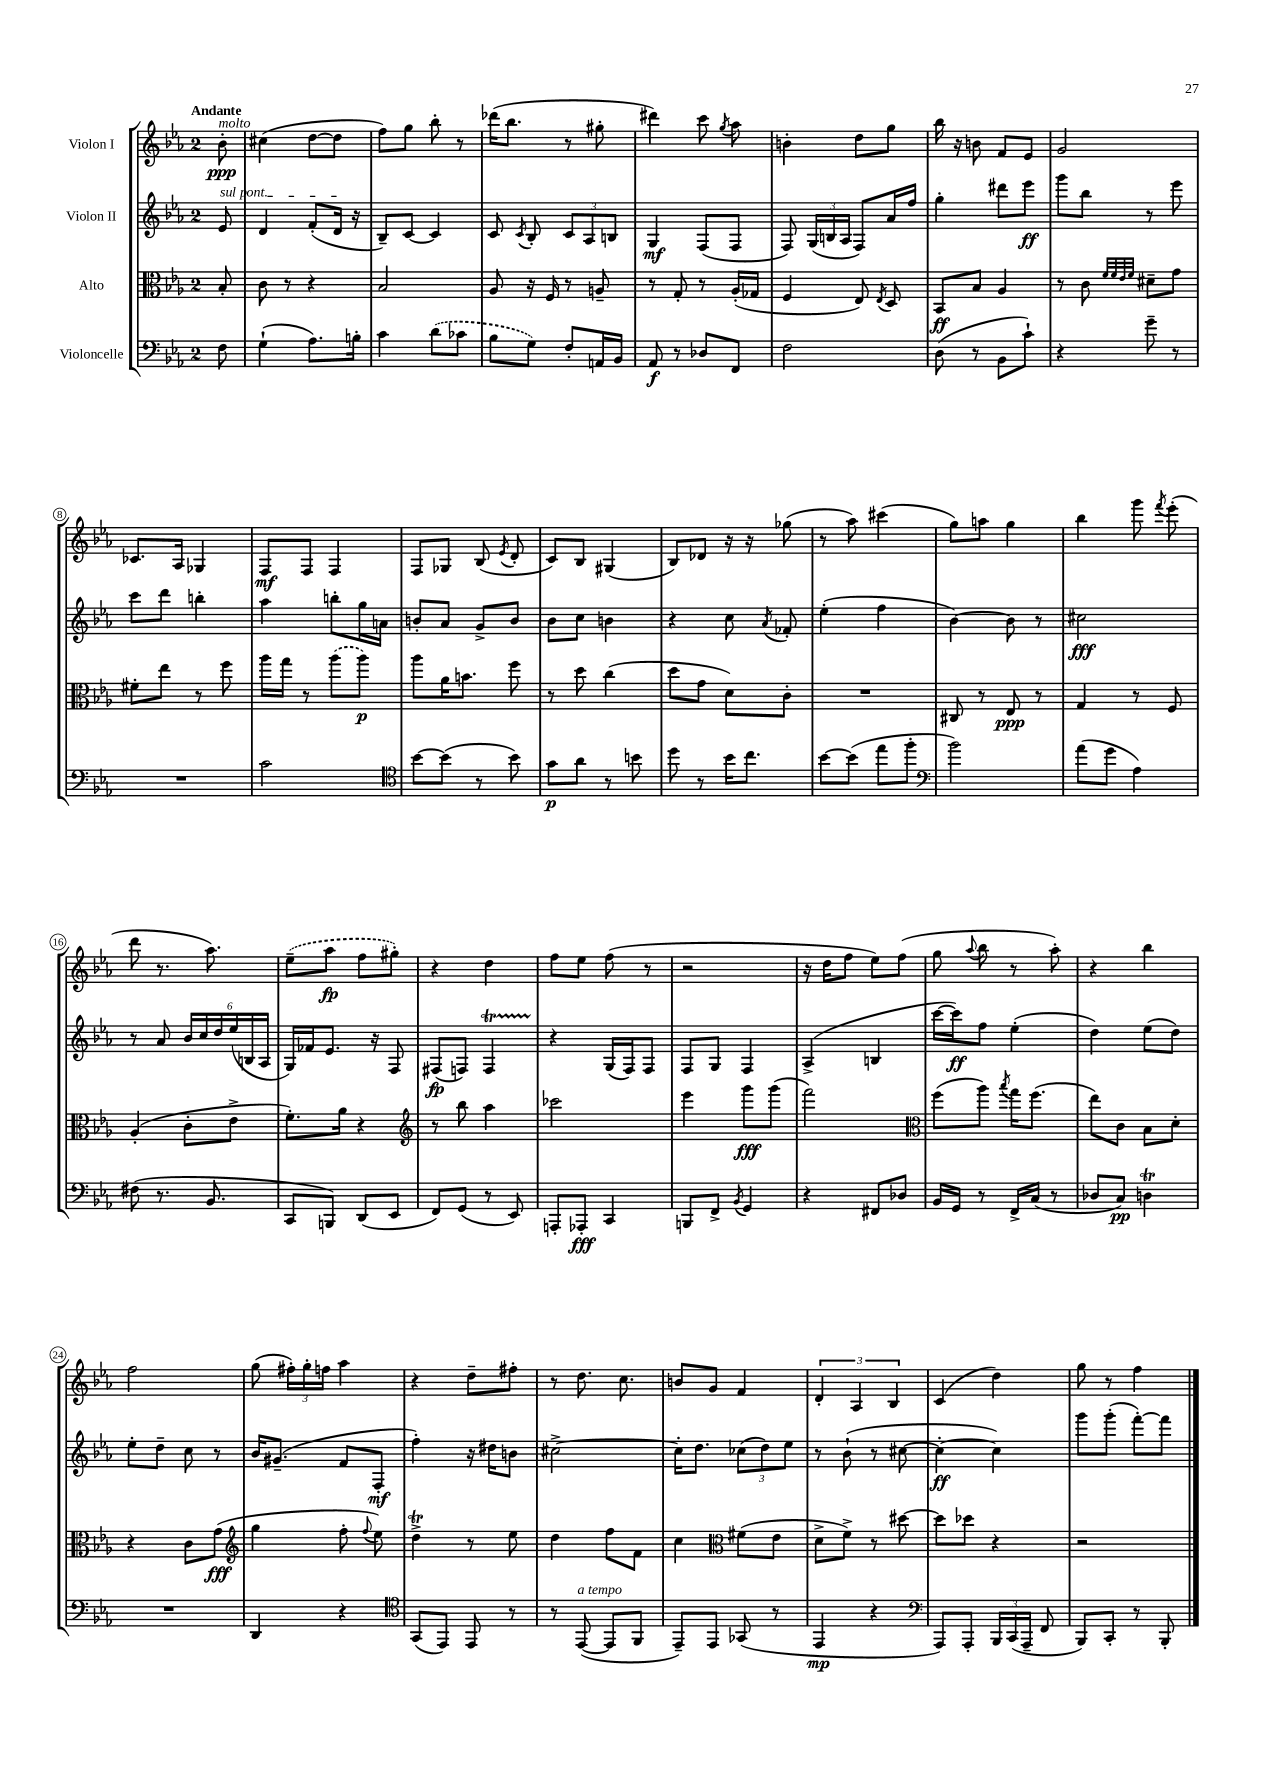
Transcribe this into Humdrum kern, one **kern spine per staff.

**kern	**kern	**kern	**kern
*staff4	*staff3	*staff2	*staff1
*clefF4	*clefC3	*clefG2	*clefG2
*k[b-e-a-]	*k[b-e-a-]	*k[b-e-a-]	*k[b-e-a-]
*M2/4	*M2/4	*M2/4	*M2/4
8F\	8B-'/	8e-/	8b-'\
=	=	=	=
(4G`\	8c\	4d/	(4cc#\
.	8r	.	.
8.A-\L)	4r	(8f'/L	[8dd\L
.	.	16d/Jk	8dd\]J
16B'\Jk	.	16r	.
=	=	=	=
4c\	2B-/	8B-~/L)	8ff\L)
.	.	[8c/J	8gg\J
(8d\L	.	4c/]	8bb-'\
8c-\J	.	.	8r
=	=	=	=
8B-\L	8A-/	8c/	(16ddd-\LK
.	.	.	8.bb-\J
.	.	8qc/	.
8G\J)	16r	8B-'/	.
.	16F/	.	.
8F'/L	8r	12c/L	8r
.	.	12A-/	.
16AA/L	8A~/	.	8gg#'\
.	.	12B/J	.
16BB-/JJ	.	.	.
=	=	=	=
8AA-/	8r	4G/	4ddd#\)
8r	8G'/	.	.
8D-/L	8r	(8F/L	8ccc\
.	.	.	8qgg/
8FF/J	(16A-'/LL	8F/J	8aa-\
.	16G-/JJ	.	.
=	=	=	=
2F\	4F/	8F/)	4b'\
.	.	(24G/LL	.
.	.	24B/	.
.	.	24A-/JJ	.
.	8E-/)	8F/L)	8dd\L
.	8qE-/	.	.
.	8D/	16a-/L	8gg\J
.	.	16ff/JJ	.
=	=	=	=
(8D\	8BB-/L	4gg'\	16bb-\
.	.	.	16r
8r	8B-/J	.	8b\
8BB-\L	4A-/	8ddd#\L	8f/L
8c`\J)	.	8eee-\J	8e-/J
=	=	=	=
4r	8r	8ggg\L	2g/
.	8c\	8bb-\J	.
.	32qqf/LLL	.	.
.	32qqf/	.	.
.	32qqe-/	.	.
.	32qqf/JJJ	.	.
8g~\	8d#~\L	8r	.
8r	8g\J	8eee-\	.
=	=	=	=
2r	8f#'\L	8ccc\L	8.c-/L
.	8ee-\J	8ddd\J	.
.	.	.	16A-/Jk
.	8r	4bb'\	4G-/
.	8ff\	.	.
=	=	=	=
2c\	16aa-\LL	4aa-\	8F/L
.	16gg\JJ	.	.
.	8r	.	8F/J
.	(8aa-\L	8bb'\L	4F/
.	8aa-\J)	16gg\L	.
.	.	16a\JJ	.
=	=	=	=
*clefC4	*	*	*
[8b-\L	8aa-\L	8b'/L	8F/L
(8b-\]J	16a-\K	8a-/J	8G-/J
.	8.b\J	.	.
8r	.	8g^/L	(8B-/
.	.	.	8qe-/
8b-\)	8ff\	8b/J	8d'/
=	=	=	=
8g\L	8r	8b-\L	8c/L)
8a-\J	8dd\	8cc\J	8B-/J
8r	(4cc\	4b\	(4G#/
8b\	.	.	.
=	=	=	=
8dd\	8dd\L	4r	8B-/L)
8r	8g\J	.	8d-/J
16b-\LK	8d\L)	8cc\	16r
8.cc\J	.	.	16r
.	.	8qa-/	.
.	8c'\J	8f-'/	(8gg-\
=	=	=	=
[8b-\L	2r	(4ee-'\	8r
(8b-\]J	.	.	8aa-\)
8ee-\L	.	4ff\	(4ccc#\
8ff'\J	.	.	.
=	=	=	=
*clefF4	*	*	*
2b-\)	8C#/	[4b-\)	8gg\L)
.	8r	.	8aa\J
.	8E-/	8b-\]	4gg\
.	8r	8r	.
=	=	=	=
(8a-\L	4G/	2cc#\	4bb-\
8g\J	.	.	.
4A-\)	8r	.	8ggg\
.	.	.	8qfff/
.	8F/	.	(8eee-'\
=	=	=	=
(8F#\	(4A-'/	8r	8ddd\
8.r	.	8a-/	8.r
.	8c'\L	24b-/LL	.
.	.	24cc/	.
8.BB-/	.	.	8.aa-\)
.	.	24dd/	.
.	8e-^\J	(24ee-/	.
.	.	24B/	.
.	.	24A-/JJ	.
=	=	=	=
8CC/L	8.f'\L)	16G/LL)	(8ee-~\L
.	.	16f-/J	.
8BBB/J)	.	8.e-/J	8aa-\J
.	16a-\Jk	.	.
(8DD/L	4r	.	8ff\L
.	.	16r	.
8EE-/J	.	8F/	8gg#'\J)
=	=	=	=
*	*clefG2	*	*
8FF/L)	8r	(8F#/L	4r
(8GG/J	8bb-\	8F/J)	.
8r	4aa-\	4F/	4dd\
8EE-/)	.	.	.
=	=	=	=
8AAA'/L	2ccc-\	4r	8ff\L
8AAA-'/J	.	.	8ee-\J
4CC/	.	(16G/LL	(8ff\
.	.	16F/J)	.
.	.	8F/J	8r
=	=	=	=
8BBB/L	4eee-\	8F/L	2r
8FF^/J	.	8G/J	.
8qBB-/	.	.	.
4GG/	8ggg\L	4F/	.
.	(8ggg\J	.	.
=	=	=	=
4r	2fff\)	(4A-^/	16r
.	.	.	16dd\LK
.	.	.	8ff\J
8FF#/L	.	4B/	8ee-\L)
8D-/J	.	.	(8ff\J
=	=	=	=
*	*clefC3	*	*
16BB-/LL	(8ff\L	[16ccc\LL	8gg\
16GG/JJ	.	16ccc\]J)	.
.	.	.	8qqaa-/
8r	8aa-\J)	8ff\J	8bb-\
.	8qbb-/	.	.
16FF^/LL	16gg\LK	(4ee-'\	8r
(16C/JJ	(8.ff\J	.	.
8r	.	.	8aa-'\)
=	=	=	=
8D-/L	8ee-\L)	4dd\)	4r
8C/J)	8c\J	.	.
4D\	8B-\L	(8ee-\L	4bb-\
.	8d'\J	8dd\J)	.
=	=	=	=
2r	4r	8ee-'\L	2ff\
.	.	8dd~\J	.
.	8c\L	8cc\	.
.	(8g\J	8r	.
=	=	=	=
*	*clefG2	*	*
4DD/	4gg\	16b-/LK	(8gg\
.	.	(8.g#~/J	.
.	.	.	24ff#'\LL)
.	.	.	24gg'\
.	.	.	24ff\JJ
4r	8ff'\	8f/L	4aa-\
.	8qqff/	.	.
.	8ee-\)	8F'/J	.
=	=	=	=
*clefC4	*	*	*
(8GG/L	4dd^\	4ff'\)	4r
8EE-/J)	.	.	.
8EE-/	8r	16r	8dd~\L
.	.	16dd#\LK	.
8r	8ee-\	8b\J	8ff#'\J
=	=	=	=
8r	4dd\	[2cc#^\	8r
([8EE-/	.	.	8.dd\
8EE-/]L	8ff\L	.	.
.	.	.	8.cc\
8FF/J	8f\J	.	.
=	=	=	=
8EE-~/L)	4cc\	16cc#'\]LK	8b/L
.	.	8.dd\J	.
8EE-/J	.	.	8g/J
*	*clefC3	*	*
(8GG-/	(8f#\L	(12cc-\L	4f/
.	.	12dd\)	.
8r	8e-\J	.	.
.	.	12ee-\J	.
=	=	=	=
4EE-/	8d^\L	8r	6d'/
.	8f^\J)	(8b-`\	.
.	.	.	6A-/
4r	8r	8r	.
.	.	.	6B-/
.	[8dd#\	[8cc#\	.
=	=	=	=
*clefF4	*	*	*
8AAA-/L)	8dd#\]L	4cc#'\_	(4c/
8AAA-'/J	8dd-\J	.	.
24BBB-/LL	4r	4cc#\])	4dd\)
(24CC/	.	.	.
24AAA-~/JJ	.	.	.
8FF/	.	.	.
=	=	=	=
8BBB-/L)	2r	8ggg\L	8gg\
8CC'/J	.	(8ggg'\J	8r
8r	.	[8fff'\L)	4ff\
8BBB-'/	.	8fff\]J	.
==	==	==	==
*-	*-	*-	*-
